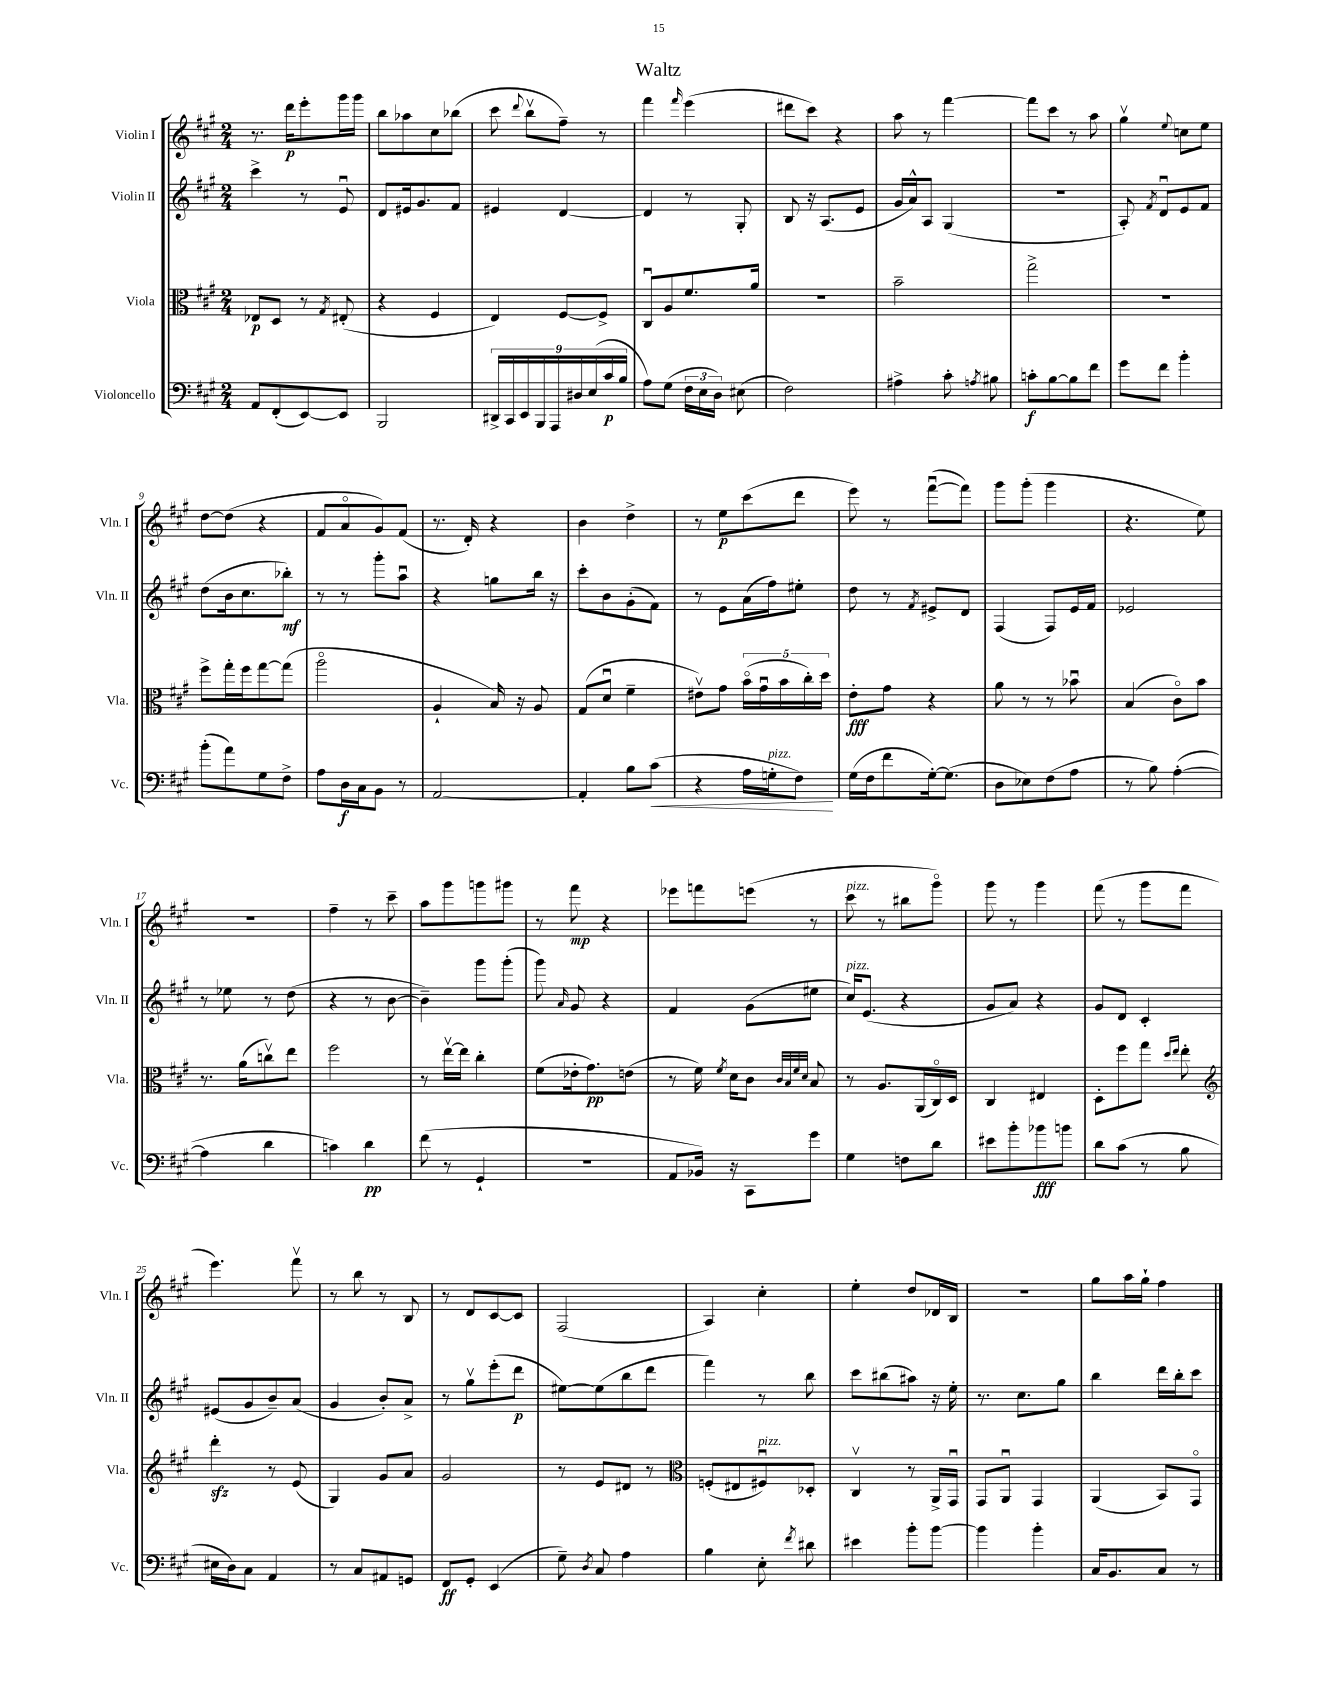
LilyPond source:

\header { title = "Waltz" }
<<
\new StaffGroup <<
\new Staff = "s0" \with { instrumentName = "Violin I" shortInstrumentName = "Vln. I" } {
    \clef treble \key a \major \numericTimeSignature \time 2/4
    \autoBeamOff r8. d'''16[\p e'''8-. gis'''16 gis'''16] |
    b''8[ aes''8 cis''8 bes''8]( |
    cis'''8 \appoggiatura { d'''8 } b''8[\upbow fis''8]--) r8 |
    fis'''4 \grace { fis'''16 } e'''4( |
    dis'''8[ cis'''8]) r4 |
    a''8 r8 fis'''4~ |
    fis'''8[ cis'''8] r8 a''8 |
    gis''4\upbow \appoggiatura { e''8 } c''8[ e''8] |
    d''8[~ d''8]( r4 |
    fis'8[ a'8\flageolet gis'8) fis'8]( |
    r8. d'16-.) r4 |
    b'4 d''4-> |
    r8 e''8[\p cis'''8( d'''8] |
    e'''8) r8 fis'''8[~\downbow( fis'''8]) |
    gis'''8[ gis'''8]-.( gis'''4 |
    r4. e''8) |
    R2 |
    fis''4-- r8 cis'''8-- |
    a''8[ gis'''8 g'''8 gis'''8] |
    r8 fis'''8\mp r4 |
    ees'''8[ f'''8 e'''8]( r8 |
    cis'''8^\markup { \italic "pizz." } r8 bis''8[ gis'''8]\flageolet) |
    gis'''8 r8 gis'''4 |
    fis'''8( r8 gis'''8[ fis'''8] |
    e'''4.) fis'''8\upbow |
    r8 b''8 r8 b8 |
    r8 d'8[ cis'8~ cis'8] |
    fis2( |
    a4) cis''4-. |
    e''4-. d''8[ des'16 b16] |
    r2 |
    gis''8[ a''16 gis''16]-! fis''4 \bar "|." |
}
\new Staff = "s1" \with { instrumentName = "Violin II" shortInstrumentName = "Vln. II" } {
    \clef treble \key a \major \numericTimeSignature \time 2/4
    \autoBeamOff cis'''4-> r8 e'8\downbow |
    d'8[ eis'16 gis'8. fis'8] |
    eis'4 d'4~ |
    d'4 r8 gis8-. |
    b8 r16 a8.[( e'8] |
    gis'16[ a'16-^) a8] gis4( |
    R2 |
    a8-.) \acciaccatura { fis'8 } d'8[\downbow e'8 fis'8] |
    d''8[( b'16 cis''8. bes''8]-.\mf) |
    r8 r8 gis'''8[-. a''8]\downbow |
    r4 g''8[ b''16] r16 |
    cis'''8[-. b'8 gis'8-.( fis'8]) |
    r8 e'8[ a'16( fis''16) eis''8]-. |
    d''8 r8 \acciaccatura { fis'8 } eis'8[-> d'8] |
    fis4( fis8[) e'16 fis'16] |
    ees'2 |
    r8 ees''8 r8 d''8( |
    r4 r8 b'8~ |
    b'4--) gis'''8[ gis'''8]-.( |
    gis'''8) \grace { a'16 } gis'8 r4 |
    fis'4 gis'8[( eis''8] |
    cis''16[^\markup { \italic "pizz." }) e'8.]( r4 |
    gis'8[ a'8]) r4 |
    gis'8[ d'8] cis'4-. |
    eis'8[( gis'8 b'8--) a'8]( |
    gis'4 b'8[-.) a'8]-> |
    r8 gis''8[\upbow e'''8-.( d'''8]\p |
    eis''8[~) eis''8( b''8 d'''8] |
    fis'''4) r8 b''8 |
    cis'''8[ bis''8( ais''8]) r16 e''16-. |
    r8. cis''8.[ gis''8] |
    b''4 d'''16[ b''16-. cis'''8] \bar "|." |
}
\new Staff = "s2" \with { instrumentName = "Viola" shortInstrumentName = "Vla." } {
    \clef alto \key a \major \numericTimeSignature \time 2/4
    \autoBeamOff ees8[\p d8] r8 \acciaccatura { gis8 } eis8-.( |
    r4 fis4 |
    e4) fis8[~ fis8]-> |
    cis8[\downbow a8 fis'8. a'16] |
    r2 |
    b'2-- |
    gis''2-> |
    r2 |
    fis''8[-> gis''16-. fis''16 gis''8~ gis''8]( |
    a''2\flageolet |
    a4-! b16) r16 a8 |
    gis8[( d'8]\downbow fis'4-- |
    eis'8[\upbow) gis'8] \tuplet 5/4 { b'16[\flageolet( gis'16\downbow b'16 cis''16-.) d''16] } |
    e'8[-.\fff gis'8] r4 |
    a'8 r8 r8 bes'8\downbow |
    b4( cis'8[\flageolet) b'8] |
    r8. a'16[( c''8\upbow) e''8] |
    fis''2 |
    r8 e''16[~\upbow e''16] cis''4-. |
    fis'8[( ees'16-. gis'8.\pp) e'8]( |
    r8 fis'16) \acciaccatura { fis'8 } d'16[ cis'8] \grace { cis'32[ b32 fis'32 d'32] } b8 |
    r8 a8.[ a,16( cis16\flageolet) d16] |
    cis4 eis4 |
    d8[-. fis''8 gis''8] \grace { d''16[ e''16] } e''8-. |
    \clef treble d'''4-.\sfz r8 e'8( |
    gis4) gis'8[ a'8] |
    gis'2 |
    r8 e'8[ dis'8] r8 |
    \clef alto f8[-.( eis8 fis8\downbow^\markup { \italic "pizz." }) des8]-. |
    cis4\upbow r8 a,16[-> gis,16]\downbow |
    gis,8[ a,8]\downbow gis,4 |
    a,4( b,8[) gis,8]\flageolet \bar "|." |
}
\new Staff = "s3" \with { instrumentName = "Violoncello" shortInstrumentName = "Vc." } {
    \clef bass \key a \major \numericTimeSignature \time 2/4
    \autoBeamOff a,8[ fis,8-.( e,8~) e,8] |
    b,,2 |
    \tuplet 9/8 { dis,16[-> cis,16 e,16 b,,16 a,,16 dis16 e16( cis'16\p b16] } |
    a8[) gis8]( \tuplet 3/2 { fis16[ e16 d16]) } eis8( |
    fis2) |
    ais4-> cis'8-. \acciaccatura { a8 } bis8 |
    c'8[-.\f b8~ b8 fis'8] |
    gis'8[ fis'8] b'4-. |
    b'8[-.( a'8) gis8 fis8]-> |
    a8[ d16\f cis16 b,8] r8 |
    a,2~ |
    a,4-. b8[ cis'8]\<( |
    r4 a16[ g16-.^\markup { \italic "pizz." } fis8]\!) |
    gis16[( fis16 fis'8 gis16~-.) gis8.]( |
    d8[ ees8) fis8( a8] |
    r8 b8) a4~-.( |
    a4 d'4 |
    c'4) d'4\pp |
    fis'8( r8 gis,4-! |
    r2 |
    a,8[ bes,16]) r16 cis,8[ gis'8] |
    gis4 f8[ d'8] |
    eis'8[ b'8-. bes'8\fff b'8] |
    d'8[ cis'8]( r8 b8 |
    eis16[ d16) cis8] a,4 |
    r8 cis8[ ais,8 g,8] |
    fis,8[\ff gis,8]-. e,4( |
    gis8--) \acciaccatura { d8 } cis8 a4 |
    b4 e8-. \acciaccatura { fis'8 } dis'8 |
    eis'4 b'8[-. b'8]~ |
    b'4 b'4-. |
    cis16[ b,8. cis8] r8 \bar "|." |
}
>>
>>
